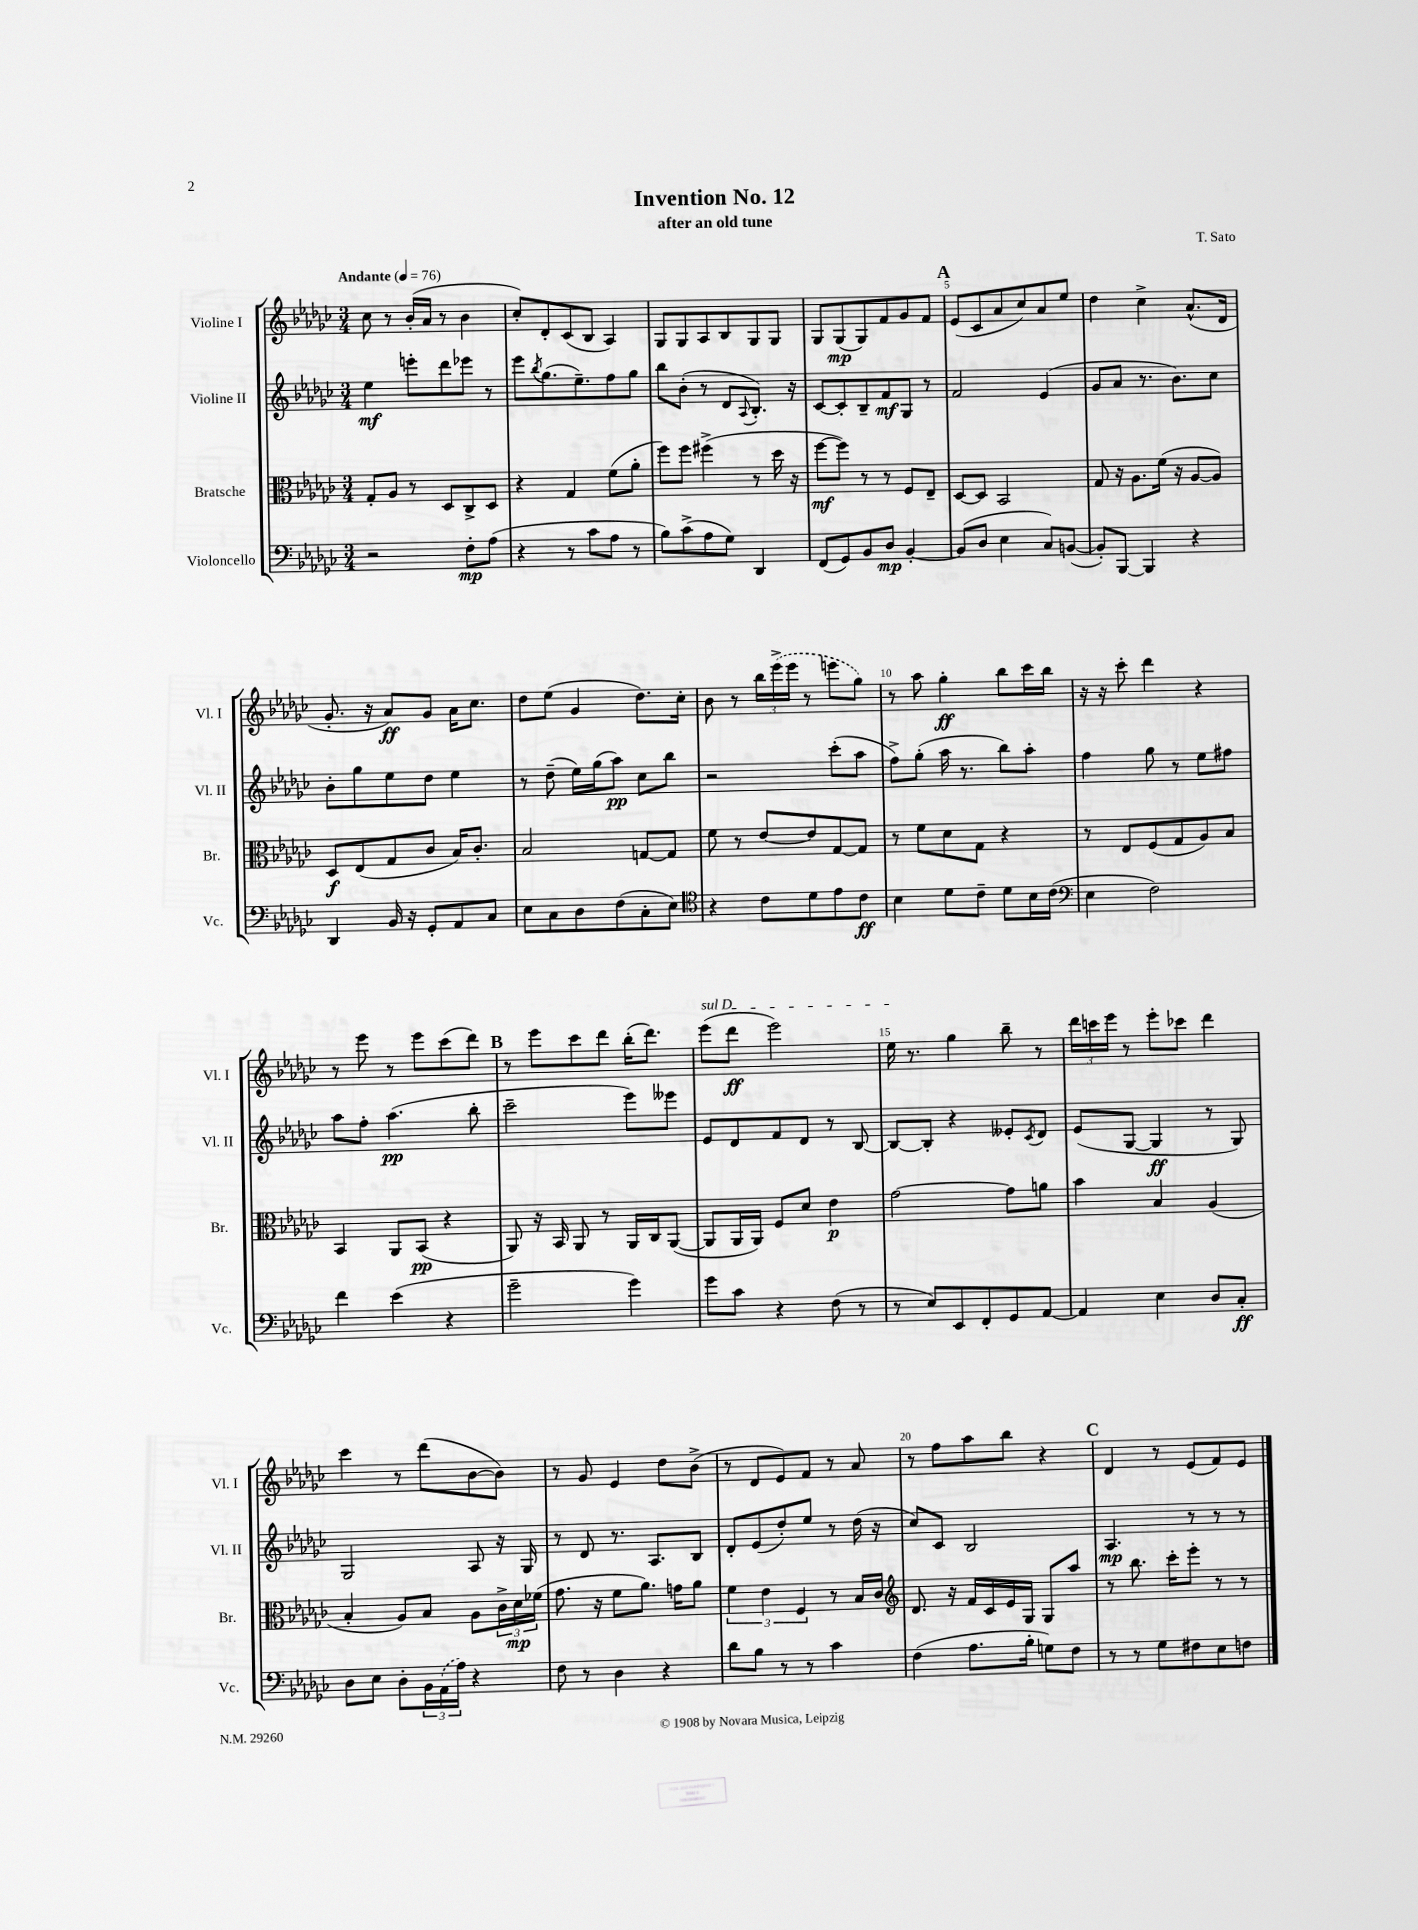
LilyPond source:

\header { title = "Invention No. 12" composer = "T. Sato" subtitle = "after an old tune" }
<<
\new StaffGroup <<
\new Staff = "s0" \with { instrumentName = "Violine I" shortInstrumentName = "Vl. I" } {
    \clef treble \key ges \major \numericTimeSignature \time 3/4 \tempo "Andante" 4 = 76
    ces''8 r8 bes'16-.( aes'16 r8 bes'4 |
    ces''8-.) des'8-. ces'8( bes8 aes4) |
    ges8 ges8 aes8 bes8 ges8 ges8 |
    ges8 ges8\mp( ges8) f'8 ges'8 f'8 |
    \mark \markup { \bold "A" } ees'8( ces'8 aes'8 ces''8) aes'8 ees''8 |
    des''4 ces''4-> aes'8.-^( des'16 |
    ges'8.-. r16 aes'8\ff) ges'8 aes'16 ces''8. |
    des''8 ees''8( ges'4 des''8.) ces''16-. |
    bes'8 r8 \tuplet 3/2 { bes''16 \once \slurDashed ees'''16->( ees'''16 } r8 e'''8 ges''8) |
    r8 aes''8 ges''4-.\ff bes''8 ces'''16 bes''16 |
    r16 r16 ces'''8-. des'''4 r4 |
    r8 ees'''8 r8 ees'''8 ces'''8( des'''8) |
    \mark \markup { \bold "B" } r8 ees'''8 ces'''8 des'''8 bes''16-.( des'''8.) |
    \once \override TextSpanner.bound-details.left.text = \markup { \italic "sul D" } ees'''8\startTextSpan( des'''8\ff ees'''2) |
    ees''16\stopTextSpan r8. ges''4 bes''8-- r8 |
    \tuplet 3/2 { des'''16 c'''16 ees'''16 } r8 ees'''8-. ces'''8 des'''4 |
    ces'''4 r8 des'''8( bes'8~ bes'8) |
    r8 ges'8 ees'4 des''8 bes'8->( |
    r8 des'8 ees'8) f'8 r8 aes'8 |
    r8 f''8 aes''8 bes''8 r4 |
    \mark \markup { \bold "C" } des'4 r8 ees'8( f'8) ees'8 \bar "|." |
}
\new Staff = "s1" \with { instrumentName = "Violine II" shortInstrumentName = "Vl. II" } {
    \clef treble \key ges \major \numericTimeSignature \time 3/4
    ees''4\mf e'''8-. des'''8 ees'''8 r8 |
    ees'''8 \acciaccatura { bes''8 } ges''8.( ees''8.--) f''8 ges''8 |
    bes''8 bes'8-.( r8 des'8 \appoggiatura { aes8 } bes8.-.) r16 |
    ces'8~ ces'8-. bes8-- f'8\mf ges8 r8 |
    \mark \markup { \bold "A" } f'2 ees'4( |
    ges'8 aes'8 r8. bes'8.) ces''8 |
    bes'8-. ges''8 ees''8 des''8 ees''4 |
    r8 des''8--( ees''16) ges''16( aes''8\pp) ces''8 bes''8 |
    r2 ces'''8-.( aes''8 |
    f''8->) ges''8-.( aes''16 r8. bes''8) aes''8-. |
    f''4 ges''8 r8 ees''8 fis''8 |
    aes''8 f''8-. aes''4.\pp( bes''8-. |
    \mark \markup { \bold "B" } ces'''2-- ees'''8) eeses'''8 |
    ees'8 des'8 f'8 des'8 r8 bes8~ |
    bes8~ bes8-. r4 eeses'8-. \acciaccatura { ces'8 } des'8 |
    ees'8( ges8~ ges4\ff r8 ges8) |
    ges2 aes8 r16 ges16 |
    r8 des'8 r8. aes8. bes8 |
    des'8-. ees'8( des''8-.) ees''8 r8 des''16( r16 |
    ces''8) ces'8 bes2 |
    \mark \markup { \bold "C" } aes4.\mp r8 r8 r8 \bar "|." |
}
\new Staff = "s2" \with { instrumentName = "Bratsche" shortInstrumentName = "Br." } {
    \clef alto \key ges \major \numericTimeSignature \time 3/4
    ges8-. aes8 r8 des8 ces8-> des8 |
    r4 ges4 f'8( aes'8-. |
    f''8) f''8 fis''4->( r8 des''16 r16 |
    f''8~\mf f''8) r8 r8 f8 ees8-- |
    \mark \markup { \bold "A" } des8~ des8 bes,2 |
    ges8 r16 aes8. f'16( r16 aes8~ aes8) |
    des8\f ees8( ges8 ces'8 bes16) ces'8.-. |
    bes2 g8~ g8 |
    f'8 r8 ees'8~ ees'8 ges8~ ges8 |
    r8 f'8 des'8 ges8 r4 |
    r8 ees8 f8( ges8 aes8) bes8 |
    bes,4 aes,8 bes,8\pp( r4 |
    \mark \markup { \bold "B" } aes,8) r16 bes,16 aes,8 r8 aes,16 ces16 aes,8~( |
    aes,8 aes,16 aes,16) f8 des'8 ees'4\p |
    ges'2~ ges'8 a'8 |
    bes'4 bes4 aes4( |
    bes4-. aes8) bes8 aes8 \tuplet 3/2 { ces'16-> des'16\mp fes'16( } |
    ges'8. r16 f'8 aes'8.) g'16 aes'8 |
    \tuplet 3/2 { f'4 ees'4 f4 } r8 bes16 ces'16 |
    \clef treble des'8. r16 f'16 ces'16 ees'16 ges16 ges8 aes''8 |
    \mark \markup { \bold "C" } r8 bes''8. ces'''16-. ees'''8-. r8 r8 \bar "|." |
}
\new Staff = "s3" \with { instrumentName = "Violoncello" shortInstrumentName = "Vc." } {
    \clef bass \key ges \major \numericTimeSignature \time 3/4
    r2 f8-.\mp aes8( |
    r4 r8 ces'8 aes8 r8 |
    bes8) ces'8->( aes8 ges8) des,4 |
    f,8( ges,8) bes,8 des8\mp bes,4~-. |
    \mark \markup { \bold "A" } bes,8( des8 ees4 ces8) b,8~( |
    b,8-.) bes,,8~ bes,,4 r4 |
    des,4 bes,16 r16 ges,8-. aes,8 ces8 |
    ees8 ces8 des8 f8( ces8-. ees8) |
    \clef tenor r4 ces'8 des'8 ees'8 ces'8\ff |
    bes4 des'8 ces'8-- des'8 bes16 ces'16( |
    \clef bass ees4 f2) |
    f'4 ees'4( r4 |
    \mark \markup { \bold "B" } ges'2-- ges'4) |
    ges'8 ces'8 r4 f8( r8 |
    r8 ees8) ees,8 f,8-. ges,8 aes,8~ |
    aes,4 ees4 des8 ces8-.\ff |
    des8 ees8 des8-. \tuplet 3/2 { bes,16 \once \slurDashed aes,16( aes16) } r4 |
    f8 r8 des4 r4 |
    des'8 bes8 r8 r8 ces'4 |
    f4( aes8. bes16-. g8) f8 |
    \mark \markup { \bold "C" } r8 r8 ges8 fis8 ees8 f8 \bar "|." |
}
>>
>>
\layout { \context { \Score \override BarNumber.break-visibility = ##(#f #t #t) barNumberVisibility = #(every-nth-bar-number-visible 5) } }
